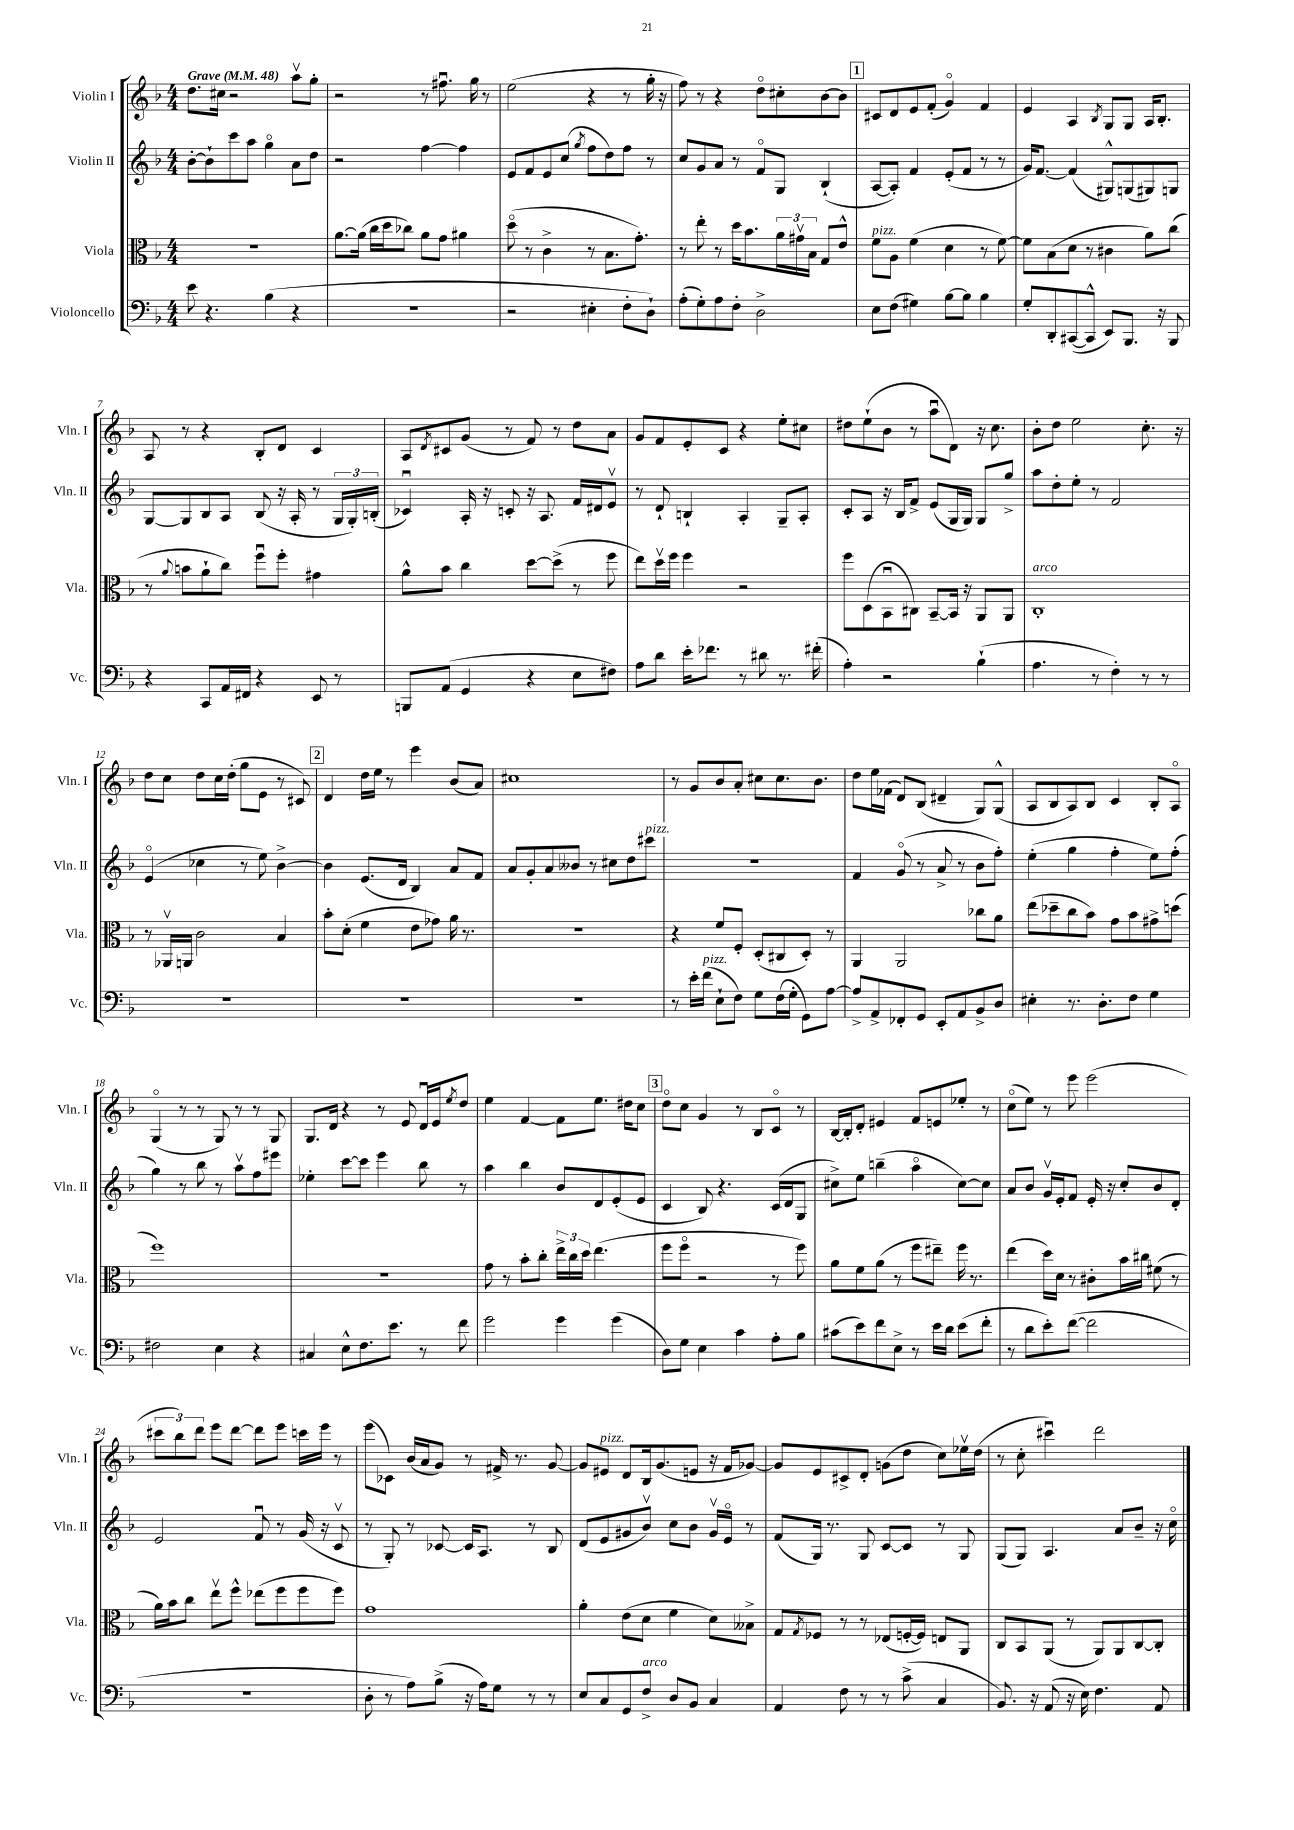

**kern	**kern	**kern	**kern
*staff4	*staff3	*staff2	*staff1
*clefF4	*clefC3	*clefG2	*clefG2
*k[b-]	*k[b-]	*k[b-]	*k[b-]
*M4/4	*M4/4	*M4/4	*M4/4
*MM48	*MM48	*MM48	*MM48
8e	1r	[8b-'	8.dd
4.r	.	8b-`]	.
.	.	.	16cc#
.	.	8ccc	2r
.	.	8aa	.
(4B-	.	4ggo	.
4r	.	8a	8aav
.	.	8dd	8gg'
=	=	=	=
1r	[8.a	2r	2r
.	(16a]	.	.
.	16cc	.	.
.	16dd	.	.
.	8cc-)	.	.
.	8a	[4ff	8r
.	8g	.	8.ff#u
.	4a#	4ff]	.
.	.	.	16gg
.	.	.	8r
=	=	=	=
2r	(8ddo	8e	(2ee
.	8r	8f	.
.	4c^	8e	.
.	.	(8cc	.
.	.	8qgg	.
4E#'	8r	8ff	4r
.	8.B-	8dd)	.
8F'	.	8ff	8r
.	8.g')	.	.
8D`)	.	8r	16gg'
.	.	.	16r
=	=	=	=
(8A'	8r	8cc	8ff)
8G')	8ee'	8g	8r
8A	8r	8a	4r
8F'	16dd	8r	.
.	8.b-	.	.
2D^	.	8fo	8ddo
.	24a	8G	8cc#'
.	24g#v	.	.
.	24B-	.	.
.	8G	(4B-`	[8b-
.	8e^^	.	8b-]
=	=	=	=
8E	8f	[8A	8c#
(8F	8A	8A'])	8d
4G#)	(4f	4f	8e
.	.	.	(8f'
[8B-	4d	(8e'	4go)
8B-]	.	8f	.
4B-	8r	8r	4f
.	[8f)	8r	.
=	=	=	=
8G'	8f]	16g)	4e
.	.	[8.f	.
8DD'	(8B-	.	.
([8CC#	8d	(4f]	4A
8CC#^^]	8r	.	.
.	.	.	8qB-
8EE)	4c#	8G#^^)	8G
8.BBB-	.	(8G	8G
.	8a)	8G#)	16A
16r	.	.	8.B-'
8BBB-	(8cc	8G	.
=	=	=	=
4r	8r	[8G	8A
.	8qqa	.	.
.	8b	8G]	8r
8CC	8a`	8B-	4r
16AA	8cc)	8A	.
16FF#	.	.	.
4r	8ffu	(8B-	8B-'
.	8ff'	16r	8d
.	.	16A'	.
8EE	4g#	8r	4c
8r	.	24G	.
.	.	24G')	.
.	.	(24B'	.
=	=	=	=
8BBB	8a^^	4c-u)	8A
.	.	.	8qd
(8AA	8b-	.	8c#
4GG	4cc	16A'	(8g
.	.	16r	.
.	.	8c'	8r
4r	[8dd	16r	8f)
.	.	8.A	.
.	(8dd^]	.	8r
8E	8r	16f	8dd
.	.	16d#	.
8F#)	8ff	8ev	8a
=	=	=	=
8A	8ee)	8r	8g
8d	16ddv	8d`	8f
.	16ff	.	.
16e'	4ff	4B`	8e'
8.f-	.	.	.
.	.	.	8c
8r	2r	4A'	4r
8d#	.	.	.
8.r	.	8G~	8ee'
.	.	8A'	8cc#
(16f#'	.	.	.
=	=	=	=
4A')	8ff	8c'	8dd#
.	(8D	8A	(8ee`
2r	8BB-u	16r	8b-
.	.	16B-	.
.	8C#)	8f^	8r
.	[8BB-~	(8e	8aau
.	16BB-]	16G	8d)
.	16r	16G)	.
(4B-`	8AA	8G	16r
.	.	.	8.cc
.	8AA	8gg^	.
=	=	=	=
4.A	1C'	8aa	8b-'
.	.	8dd'	8dd
.	.	8ee'	2ee
8r	.	8r	.
4F')	.	2f	.
8r	.	.	8.cc'
8r	.	.	.
.	.	.	16r
=	=	=	=
1r	8r	(4eo	8dd
.	16AA-v	.	8cc
.	16AA	.	.
.	2c	4cc-	8dd
.	.	.	16cc
.	.	.	(16dd'
.	.	8r	8gg
.	.	8ee)	8e
.	4B-	[4b-^	8r
.	.	.	8c#)
=	=	=	=
1r	8b-'	4b-]	4d
.	(8d'	.	.
.	4f	(8.e	16dd
.	.	.	16ee
.	.	.	8r
.	.	16d	.
.	8e	4B-)	4eee
.	8g-)	.	.
.	16a	8a	(8b-
.	8.r	.	.
.	.	8f	8a)
=	=	=	=
1r	1r	8a	1cc#
.	.	8g'	.
.	.	8a	.
.	.	8b--	.
.	.	8r	.
.	.	8cc#	.
.	.	8dd	.
.	.	8ccc#	.
=	=	=	=
8r	4r	1r	8r
16e'	.	.	8g
(16f	.	.	.
8E`	8f	.	8b-
8F)	8F'	.	8a'
8G	(8D'	.	8cc#
(16F	8C#	.	8.cc#
16G'	.	.	.
8GG)	8D')	.	.
.	.	.	8.b-
[8A	8r	.	.
=	=	=	=
8A^]	4AA	4f	8dd
8AA^	.	.	16ee
.	.	.	(16f-
8FF-'	2AA	(8go	8d)
8GG	.	8r	(8B-
8EE'	.	8a^	4d#~
8AA	.	8r	.
8BB-^	8cc-	8b-	8G)
8D	8a	8ff')	(8G^^
=	=	=	=
4E#'	(8ee	(4ee'	8A
.	8dd-~	.	8B-
8.r	8cc	4gg	8A)
.	8b-)	.	8B-
8.D'	.	.	.
.	8g	4ff'	4c
8F	8b-	.	.
4G	8g#^	8ee)	8B-'
.	(8dd	(8ff'	8Ao
=	=	=	=
2F#	1ff)	4gg)	(4Go
.	.	8r	8r
.	.	8bb-	8r
4E	.	8r	8G)
.	.	8aav	8r
4r	.	8ff	8r
.	.	8eee#	8G
=	=	=	=
4C#	1r	4ee-'	8.G
.	.	.	16d
8E^^	.	[8ccc	4r
8.F	.	8ccc]	.
.	.	4eee	8r
8.e	.	.	.
.	.	.	8e
8r	.	8bb-	16du
.	.	.	16e
.	.	.	8qee
8f	.	8r	8dd
=	=	=	=
2g	8g	4aa	4ee
.	8r	.	.
.	8b-'	4bb-	[4f
.	8cc'	.	.
4g	24ee^	8b-	8f]
.	24cc	.	.
.	24dd	.	.
.	(4.ee	8d	8.ee
(4g	.	(8e'	.
.	.	.	16dd#
.	.	8e	8cc
=	=	=	=
8D)	8ff	4c	8ddo
8G	8ffo	.	8cc
4E	2r	8B-)	4g
.	.	4.r	.
4c	.	.	8r
.	.	.	8B-
8A'	8r	(16c	8co
.	.	16d	.
8B-	8ff)	8G	8r
=	=	=	=
(8c#	8a	8cc#^)	[16B-
.	.	.	16B-']
8e)	8f	8ee	8d'
8f	(8a	(4bb~	4e#
8E^	8r	.	.
8r	8ff	4aao	8f
16e	8ee#~)	.	8e
16d	.	.	.
(8e	16ff	[8cc#)	8ee-'
.	8.r	.	.
8f'	.	8cc#]	8r
=	=	=	=
8r	(4ee	8a	(8cco
8d	.	8b-	8ee)
8e')	16dd)	16gv	8r
.	16d	16e'	.
([8f	8r	8f	8eee
2f]	8c#'	16e'	(2eee
.	.	16r	.
.	16b-	8cc'	.
.	16cc#	.	.
.	(8f#	8b-	.
.	8r	8d'	.
=	=	=	=
1r	16a)	2e	12ccc#
.	16b-	.	.
.	.	.	12bb-)
.	8cc	.	.
.	.	.	12ddd
.	8eev	.	8eee
.	8ff^^	.	[8ddd
.	(8ee-	8fu	8ddd]
.	8ff	8r	8eee
.	8ff	(16g	16ccc
.	.	16r	16eee
.	8ff)	8cv	8r
=	=	=	=
8D'	1g	8r	(8eee
8r	.	8G')	8c-)
8A)	.	8r	(16b-
.	.	.	16a
(8B-^	.	[8c-	8g)
16r	.	16c-]	8r
16A)	.	8.A	.
8G	.	.	16f#^
.	.	.	8.r
8r	.	8r	.
8r	.	8B-	[8g
=	=	=	=
8E	4a'	(8d	8g]
8C	.	8e	8e#
8GG	(8e	8g#	8d
8F^	8d	8b-v)	16B-
.	.	.	(8.g
8D	4f	8cc	.
8BB-	.	8b-	8e
4C	8d)	16g#v	16r
.	.	16eo	16f
.	8B--^	8r	[8g-)
=	=	=	=
4AA	8G	(8f	8g-]
.	8qG	.	.
.	8F-	16G)	8e
.	.	8.r	.
8F	8r	.	8c#^
8r	8r	8G	8d'
8r	(8E-	[8c	(8g
(8c^	[16F'	8c]	8dd
.	16F])	.	.
4C	8E	8r	8cc)
.	8AA	8G	16ee-v
.	.	.	(16dd
=	=	=	=
8.BB-)	8C	(8G	8r
.	8BB-	8G)	8cc'
16r	.	.	.
(8AA	(8AA	4.A	4ccc#u)
16r	8r	.	.
16E)	.	.	.
4.F	8AA)	.	2ddd
.	8AA	8a	.
.	[8C	8b-~	.
8AA	8C']	16r	.
.	.	16cco	.
==	==	==	==
*-	*-	*-	*-
